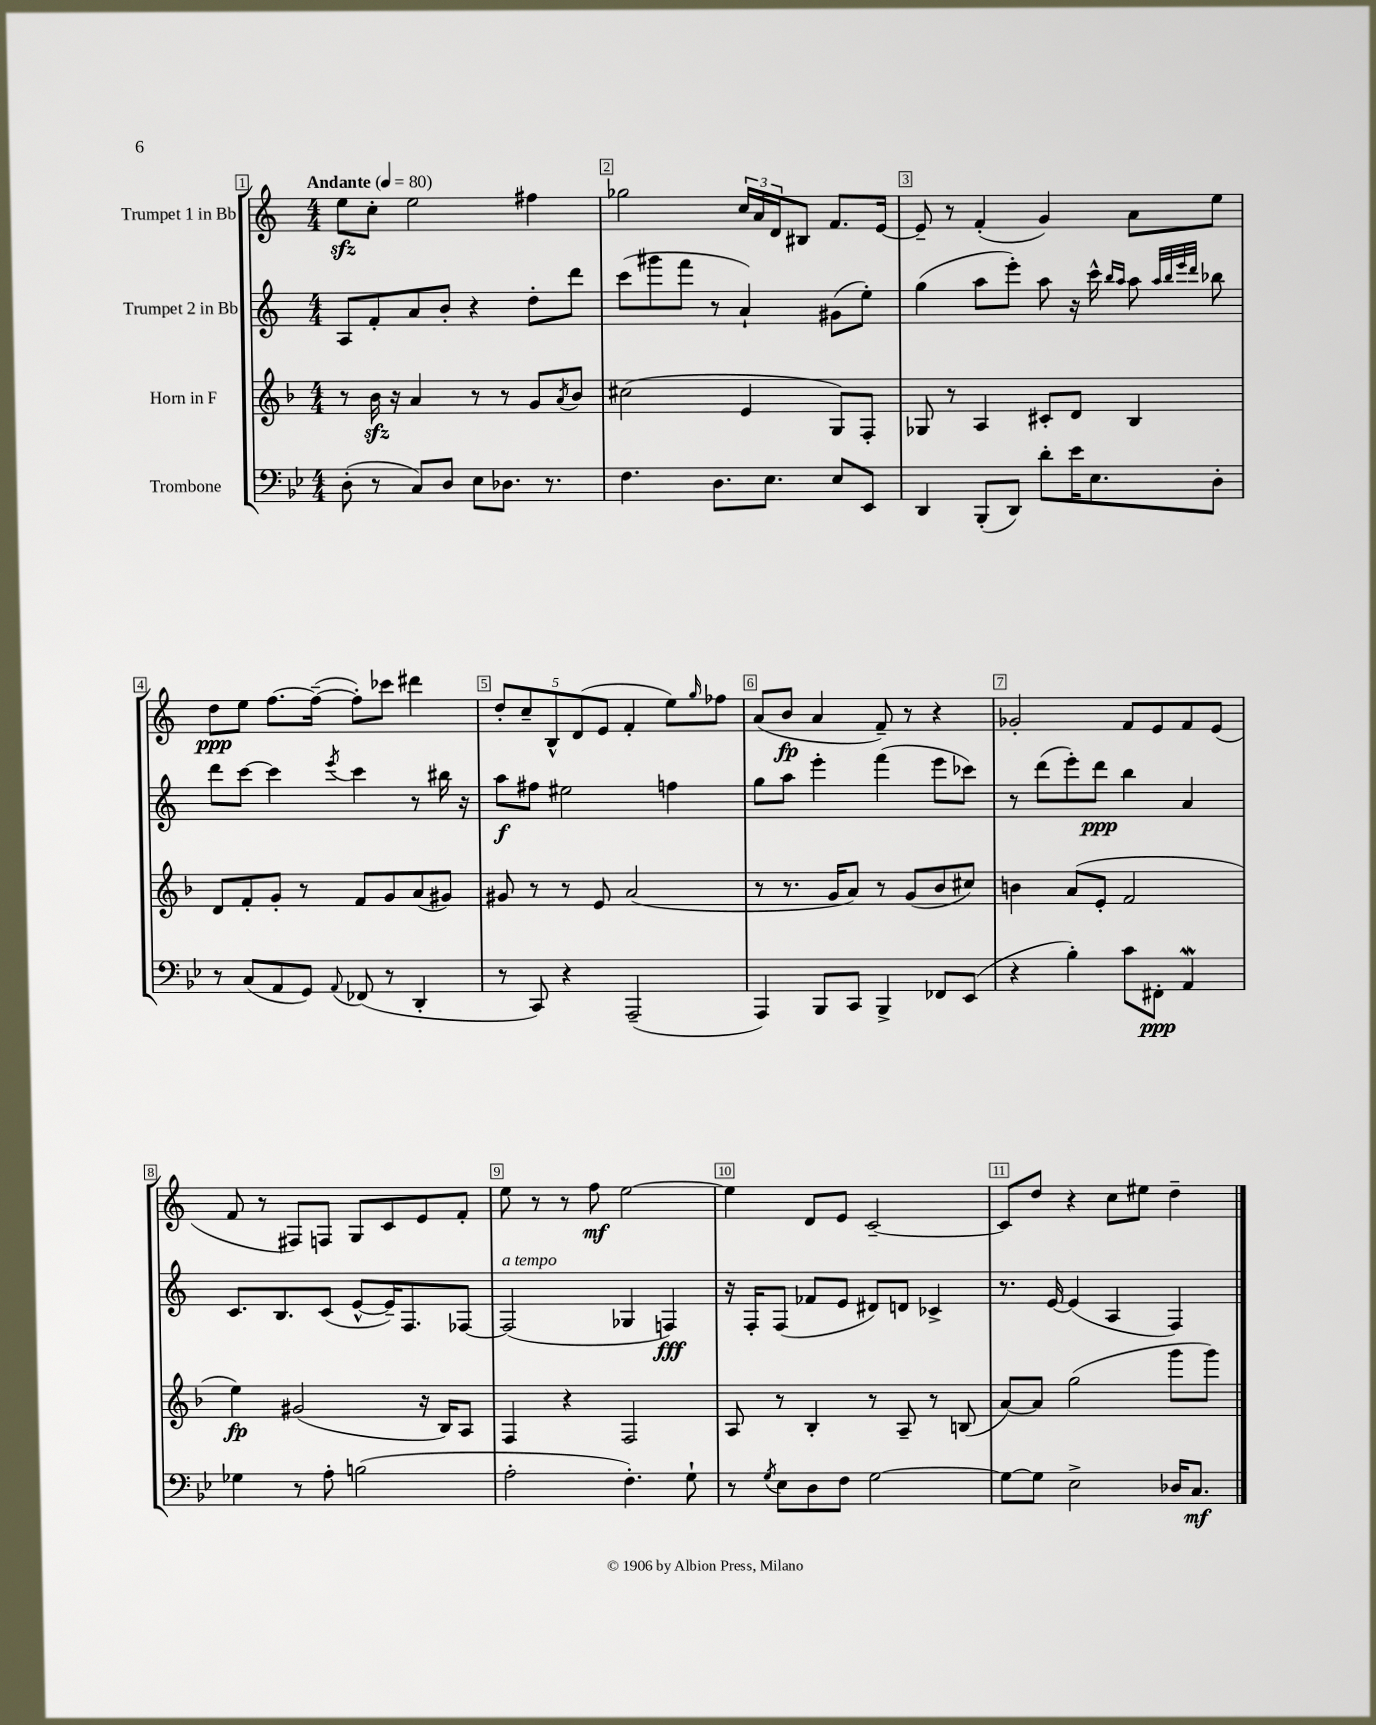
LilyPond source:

<<
\new StaffGroup <<
\new Staff = "s0" \with { instrumentName = "Trumpet 1 in Bb" } {
    \clef treble \key c \major \numericTimeSignature \time 4/4 \tempo "Andante" 4 = 80
    e''8\sfz c''8-. e''2 fis''4 |
    ges''2 \tuplet 3/2 { c''16 a'16 d'16 } bis8 f'8. e'16~ |
    e'8-- r8 f'4-.( g'4) a'8 e''8 |
    d''8\ppp e''8 f''8.~ f''16~--( f''8-.) ces'''8 dis'''4 |
    \tuplet 5/4 { d''8-. c''8-- b8-^ d'8( e'8 } f'4-. e''8) \grace { g''16 } fes''8 |
    a'8( b'8\fp a'4 f'8--) r8 r4 |
    ges'2-. f'8 e'8 f'8 e'8( |
    f'8 r8 fis8) f8 g8 c'8 e'8 f'8-. |
    e''8 r8 r8 f''8\mf e''2~ |
    e''4 d'8 e'8 c'2~-- |
    c'8 d''8 r4 c''8 eis''8 d''4-- \bar "|." |
}
\new Staff = "s1" \with { instrumentName = "Trumpet 2 in Bb" } {
    \clef treble \key c \major \numericTimeSignature \time 4/4
    a8 f'8-. a'8 b'8-. r4 d''8-. d'''8 |
    c'''8( gis'''8 f'''8 r8 a'4-!) gis'8( e''8-.) |
    g''4( a''8 e'''8-.) a''8 r16 c'''16-^ \grace { b''16 a''16 } a''8 \grace { a''32 b''32 e'''32 d'''32 } bes''8 |
    d'''8 c'''8~ c'''4 \acciaccatura { e'''8 } c'''4 r8 bis''16 r16 |
    a''8\f fis''8 eis''2 f''4 |
    g''8 a''8 e'''4-. f'''4( e'''8 ces'''8) |
    r8 d'''8( e'''8-.) d'''8\ppp b''4 a'4 |
    c'8. b8. c'8( e'8~-^ e'16--) f8. fes8~ |
    fes2^\markup { \italic "a tempo" }( ges4 f4\fff) |
    r16 f16-. f8( fes'8 e'8 dis'8) d'8 ces'4-> |
    r8. e'16~ e'4( a4 f4) \bar "|." |
}
\new Staff = "s2" \with { instrumentName = "Horn in F" } {
    \clef treble \key f \major \numericTimeSignature \time 4/4
    r8 bes'16\sfz r16 a'4 r8 r8 g'8 \acciaccatura { a'8 } bes'8 |
    cis''2( e'4 g8) f8-. |
    ges8 r8 a4 cis'8-. d'8 bes4 |
    d'8 f'8-. g'8-. r8 f'8 g'8 a'8( gis'8) |
    gis'8 r8 r8 e'8 a'2( |
    r8 r8. g'16 a'8) r8 g'8( bes'8 cis''8) |
    b'4 a'8( e'8-. f'2 |
    e''4\fp) gis'2( r16 bes16) a8 |
    f4 r4 f2 |
    a8 r8 bes4-. r8 a8-- r8 b8( |
    a'8~) a'8 g''2( g'''8 g'''8) \bar "|." |
}
\new Staff = "s3" \with { instrumentName = "Trombone" } {
    \clef bass \key bes \major \numericTimeSignature \time 4/4
    d8-.( r8 c8) d8 ees8 des8. r8. |
    f4. d8. ees8. ees8 ees,8 |
    d,4 bes,,8-.( d,8) d'8-. ees'16 ees8. d8-. |
    r8 c8( a,8 g,8) \appoggiatura { a,8 } fes,8( r8 d,4-. |
    r8 c,8) r4 a,,2--( |
    a,,4) bes,,8 c,8 bes,,4-> fes,8 ees,8( |
    r4 bes4-.) c'8 fis,8-.\ppp a,4\mordent |
    ges4 r8 a8-. b2( |
    a2-. f4.-.) g8-! |
    r8 \acciaccatura { g8 } ees8 d8 f8 g2~ |
    g8~ g8 ees2-> des16 c8.\mf \bar "|." |
}
>>
>>
\layout { \context { \Score \override BarNumber.break-visibility = ##(#f #t #t) barNumberVisibility = #all-bar-numbers-visible \override BarNumber.stencil = #(make-stencil-boxer 0.1 0.3 ly:text-interface::print) } }
